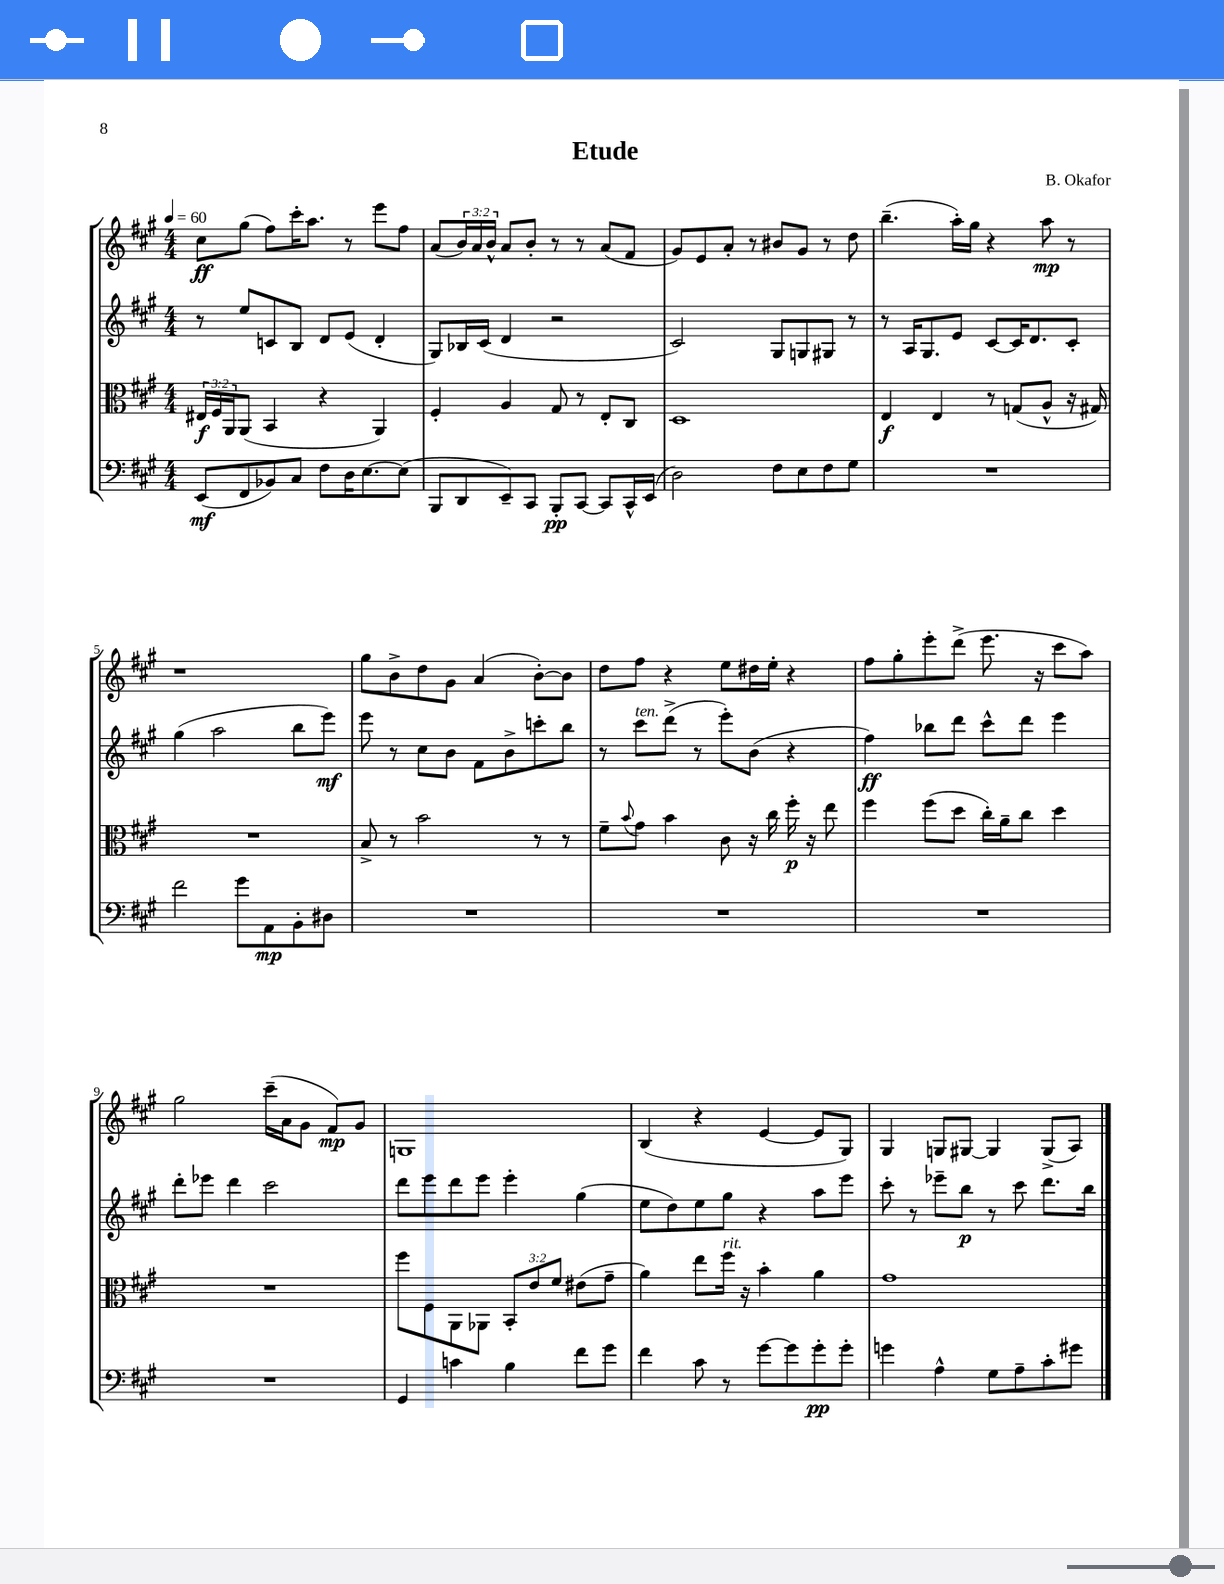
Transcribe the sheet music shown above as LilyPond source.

\header { title = "Etude" composer = "B. Okafor" }
<<
\new StaffGroup <<
\new Staff = "s0" {
    \clef treble \key a \major \numericTimeSignature \time 4/4 \override Staff.TupletNumber.text = #tuplet-number::calc-fraction-text \tempo 4 = 60
    cis''8\ff gis''8( fis''8) cis'''16-. a''8. r8 e'''8 fis''8 |
    a'8( \tuplet 3/2 { b'16) a'16 b'16-^ } a'8 b'8-. r8 r8 a'8( fis'8 |
    gis'8) e'8 a'8-. r8 bis'8 gis'8 r8 d''8 |
    b''4.--( a''16-.) gis''16 r4 a''8\mp r8 |
    r1 |
    gis''8 b'8-> d''8 gis'8 a'4( b'8~-.) b'8 |
    d''8 fis''8 r4 e''8 dis''16 e''16-. r4 |
    fis''8 gis''8-. e'''8-. d'''8->( e'''8. r16 cis'''8 a''8) |
    gis''2 cis'''16--( a'16 gis'8 fis'8\mp) gis'8 |
    g1 |
    b4( r4 e'4~ e'8 gis8) |
    gis4 g8 gis8~ gis4 gis8->( a8) \bar "|." |
}
\new Staff = "s1" {
    \clef treble \key a \major \numericTimeSignature \time 4/4
    r8 e''8 c'8 b8 d'8 e'8( d'4-. |
    gis8) bes16 cis'16( d'4 r2 |
    cis'2) gis8 g8 gis8 r8 |
    r8 a16 gis8. e'8 cis'8~ cis'16 d'8. cis'8-. |
    gis''4( a''2 b''8 e'''8\mf) |
    e'''8 r8 cis''8 b'8 fis'8 b'8-> c'''8-. b''8 |
    r8 cis'''8^\markup { \italic "ten." } d'''8->( r8 e'''8-.) b'8( r4 |
    fis''4\ff) bes''8 d'''8 cis'''8-^ d'''8 e'''4 |
    d'''8-. ees'''8 d'''4 cis'''2 |
    d'''8 e'''8 d'''8 e'''8 e'''4-. gis''4( |
    e''8 d''8) e''8 gis''8 r4 a''8 e'''8 |
    cis'''8-. r8 ees'''8-- b''8\p r8 cis'''8 d'''8. b''16 \bar "|." |
}
\new Staff = "s2" {
    \clef alto \key a \major \numericTimeSignature \time 4/4 \override Staff.TupletNumber.text = #tuplet-number::calc-fraction-text
    \tuplet 3/2 { eis16\f fis16 a,16 } a,8( b,4 r4 a,4) |
    fis4-. a4 gis8 r8 e8-. cis8 |
    d1 |
    e4\f e4 r8 g8( a8-^ r16 gis16) |
    R1 |
    b8-> r8 b'2 r8 r8 |
    fis'8-- \appoggiatura { b'8 } gis'8 b'4 cis'8 r16 cis''16 fis''16-.\p r16 e''8 |
    fis''4 fis''8( d''8 cis''16-.) a'16-- cis''8 d''4 |
    R1 |
    fis''8 fis8 a,8 aes,8 \tuplet 3/2 { b,8-. e'8 fis'8 } eis'8( gis'8-- |
    a'4) e''8 fis''16^\markup { \italic "rit." } r16 b'4-. a'4 |
    gis'1 \bar "|." |
}
\new Staff = "s3" {
    \clef bass \key a \major \numericTimeSignature \time 4/4
    e,8\mf( fis,8 bes,8) cis8 fis8 d16 e8.~ e8( |
    b,,8 d,8 e,8--) cis,8 b,,8-.\pp cis,8~ cis,8 cis,16-^ e,16( |
    d2) fis8 e8 fis8 gis8 |
    R1 |
    fis'2 gis'8 a,8\mp b,8-. dis8 |
    R1 |
    R1 |
    R1 |
    R1 |
    gis,4 c'4 b4 fis'8 gis'8 |
    fis'4 cis'8 r8 gis'8~ gis'8 gis'8-.\pp gis'8-. |
    g'4 a4-^ gis8 a8-- cis'8-. gis'8 \bar "|." |
}
>>
>>
